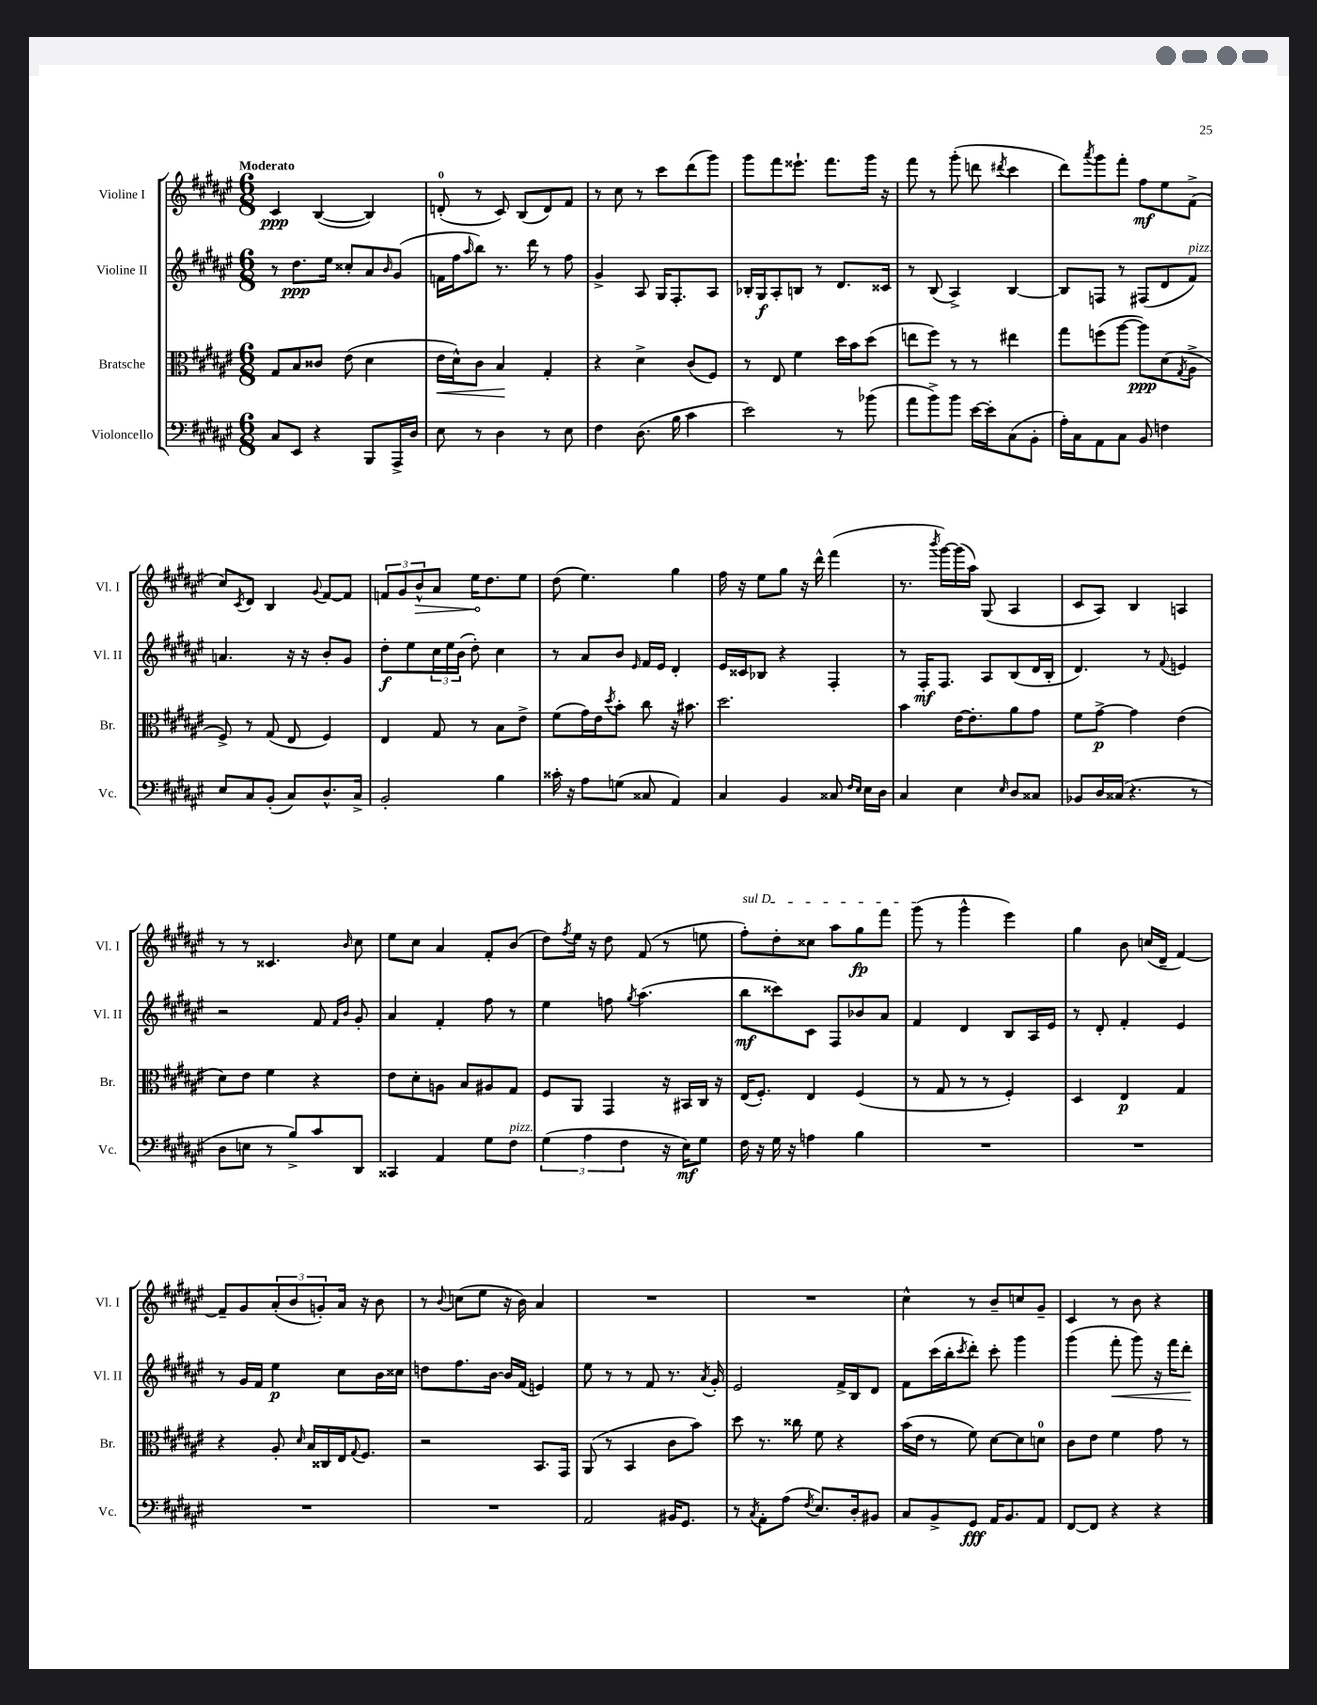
<<
\new StaffGroup <<
\new Staff = "s0" \with { instrumentName = "Violine I" shortInstrumentName = "Vl. I" } {
    \clef treble \key fis \major \numericTimeSignature \time 6/8 \tempo "Moderato"
    cis'4\ppp b4~( b4) |
    d'8-0-.( r8 cis'8) b8( d'8) fis'8 |
    r8 cis''8 r8 cis'''8 dis'''8( gis'''8) |
    gis'''8 fis'''8 eisis'''8.-! fis'''8. gis'''16 r16 |
    fis'''8 r8 gis'''8-.( d'''8 \acciaccatura { dis'''8 } cis'''4 |
    dis'''8) \acciaccatura { ais'''8 } gis'''8 fis'''8-. fis''8\mf eis''8 fis'8->( |
    cis''8) \acciaccatura { cis'8 } dis'8 b4 \appoggiatura { gis'8 } fis'8~ fis'8 |
    \tuplet 3/2 { f'8 gis'8 \once \override Hairpin.circled-tip = ##t b'8-^\> } ais'8 eis''16\! dis''8. eis''8 |
    dis''8( eis''4.) gis''4 |
    fis''16 r16 eis''8 gis''8 r16 dis'''16-^ fis'''4( |
    r8. \acciaccatura { b'''8 } gis'''16~) gis'''16( ais''16) gis8( ais4 |
    cis'8 ais8) b4 a4 |
    r8 r8 cisis'4. \grace { b'16 } cis''8 |
    eis''8 cis''8 ais'4 fis'8-. b'8( |
    dis''8) \acciaccatura { fis''8 } eis''16 r16 dis''8 fis'8( r8 e''8 |
    \once \override TextSpanner.bound-details.left.text = \markup { \italic "sul D" } fis''8-.\startTextSpan) dis''8-. cisis''8 ais''8 gis''8\fp fis'''8 |
    gis'''8\stopTextSpan( r8 gis'''4-^ eis'''4) |
    gis''4 b'8 c''16( dis'16-- fis'4~) |
    fis'8-- gis'8 \tuplet 3/2 { ais'8-.( b'8 g'8-.) } ais'16 r16 b'8 |
    r8 \appoggiatura { b'8 } c''8( eis''8 r16 b'16) ais'4 |
    R2. |
    R2. |
    cis''4-^ r8 b'8-- c''8 gis'8-- |
    cis'4 r8 b'8 r4 \bar "|." |
}
\new Staff = "s1" \with { instrumentName = "Violine II" shortInstrumentName = "Vl. II" } {
    \clef treble \key fis \major \numericTimeSignature \time 6/8
    r8 dis''8.\ppp eis''16 cisis''8-. ais'8 \grace { b'16 } gis'8( |
    f'16 fis''16 \grace { ais''16 } b''8) r8. dis'''16 r8 fis''8 |
    gis'4-> ais8 gis16 fis8.-. ais8 |
    bes16-. gis16\f ais8-. b8 r8 dis'8. cisis'16 |
    r8 b8( ais4->) b4~ |
    b8 f8 r8 fis8( dis'8 fis'8^\markup { \italic "pizz." }) |
    a'4. r16 r16 b'8-. gis'8 |
    dis''8-.\f eis''8 \tuplet 3/2 { cis''16 eis''16 b'16( } dis''8-.) cis''4 |
    r8 ais'8 b'8 \grace { eis'16 } fis'16 eis'16 dis'4-. |
    eis'16 cisis'16 bes8 r4 fis4-. |
    r8 fis16-.\mf fis8. ais8 b8( dis'16 b16-. |
    dis'4.) r8 \appoggiatura { fis'8 } e'4 |
    r2 fis'8 \grace { fis'16 b'16 } gis'8-. |
    ais'4 fis'4-. fis''8 r8 |
    eis''4 f''8 \acciaccatura { gis''8 } ais''4.( |
    b''8\mf cisis'''8) cis'8 fis8 bes'8 ais'8 |
    fis'4 dis'4 b8 ais16 eis'16 |
    r8 dis'8-. fis'4-. eis'4 |
    r8 gis'16 fis'16 eis''4\p cis''8 b'16 cisis''16 |
    d''8 fis''8. b'16~ b'16 fis'16( e'4) |
    eis''8 r8 r8 fis'8 r8. \acciaccatura { ais'8 } gis'16-. |
    eis'2 fis'16-> b16 dis'8 |
    fis'8 cis'''16( b''16-. \acciaccatura { cis'''8 } dis'''8-.) cis'''8-. gis'''4 |
    gis'''4( fis'''8-.\< gis'''8) r16 fis'''16 dis'''8-.\! \bar "|." |
}
\new Staff = "s2" \with { instrumentName = "Bratsche" shortInstrumentName = "Br." } {
    \clef alto \key fis \major \numericTimeSignature \time 6/8
    gis8 b8 cisis'8 eis'8( dis'4 |
    eis'16\< dis'16-^) cis'8 b4\! gis4-. |
    r4 dis'4-> cis'8( fis8) |
    r8 eis8 fis'4 dis''16 b'16 dis''8( |
    e''8 fis''8) r8 r8 eis''4 |
    gis''8 f''8( ais''8~ ais''8\ppp) dis'8( \acciaccatura { gis8 } ais8-> |
    fis8->) r8 gis8( eis8 fis4) |
    eis4 gis8 r8 b8 eis'8-> |
    fis'8( gis'16) eis'16 \acciaccatura { dis''8 } b'8-. cis''8 r16 bis'8. |
    dis''2. |
    b'4 eis'16~ eis'8.-. ais'8 gis'8 |
    fis'8 gis'8~->\p gis'4 eis'4( |
    dis'8) eis'8 fis'4 r4 |
    eis'8 dis'8-. a8 b8 ais8 gis8 |
    fis8 ais,8 gis,4 r16 bis,16 cis16 r16 |
    eis16( fis8.-.) eis4 fis4( |
    r8 gis8 r8 r8 fis4-.) |
    dis4 eis4\p gis4 |
    r4 ais8-. \grace { dis'16 } b16 cisis16 eis16 \appoggiatura { gis8 } fis8. |
    r2 b,8. gis,16 |
    ais,8( r8 b,4 cis'8 b'8) |
    dis''8 r8. cisis''16 fis'8 r4 |
    b'16( eis'16 r8 fis'8) dis'8~ dis'8 d'8-0 |
    cis'8 eis'8 fis'4 gis'8 r8 \bar "|." |
}
\new Staff = "s3" \with { instrumentName = "Violoncello" shortInstrumentName = "Vc." } {
    \clef bass \key fis \major \numericTimeSignature \time 6/8
    cis8 eis,8 r4 b,,8 ais,,16-> dis16 |
    eis8 r8 dis4 r8 eis8 |
    fis4 dis8.( b16 cis'4 |
    eis'2) r8 bes'8( |
    ais'8 b'8->) b'8 eis'16~ eis'16-. cis8( b,8-. |
    ais16-.) cis16 ais,8 cis8 b,8 f4 |
    eis8 cis8 b,8-.( cis8) dis8.-^ cis16-> |
    b,2-. b4 |
    cisis'16-. r16 ais8 g8( cisis8 ais,4) |
    cis4 b,4 cisis8 \grace { fis16 eis16 } eis16 dis16 |
    cis4 eis4 \grace { eis16 } dis8 cisis8 |
    bes,8 dis16 cisis16( r4. r8 |
    dis8 e8 r8 b8->) cis'8 dis,8 |
    cisis,4 ais,4 gis8 fis8^\markup { \italic "pizz." } |
    \tuplet 3/2 { gis4( ais4 fis4 } r16 eis16\mf) gis8 |
    fis16 r16 gis16 r16 a4 b4 |
    R2. |
    R2. |
    R2. |
    R2. |
    ais,2 bis,16 gis,8. |
    r8 \acciaccatura { cis8 } ais,8-. ais8( \acciaccatura { fis8 } eis8.) dis16-. bis,8 |
    cis8 b,8-> gis,8\fff ais,16 b,8. ais,8 |
    fis,8~ fis,8 r4 r4 \bar "|." |
}
>>
>>
\layout { \context { \Score \remove "Bar_number_engraver" } }
